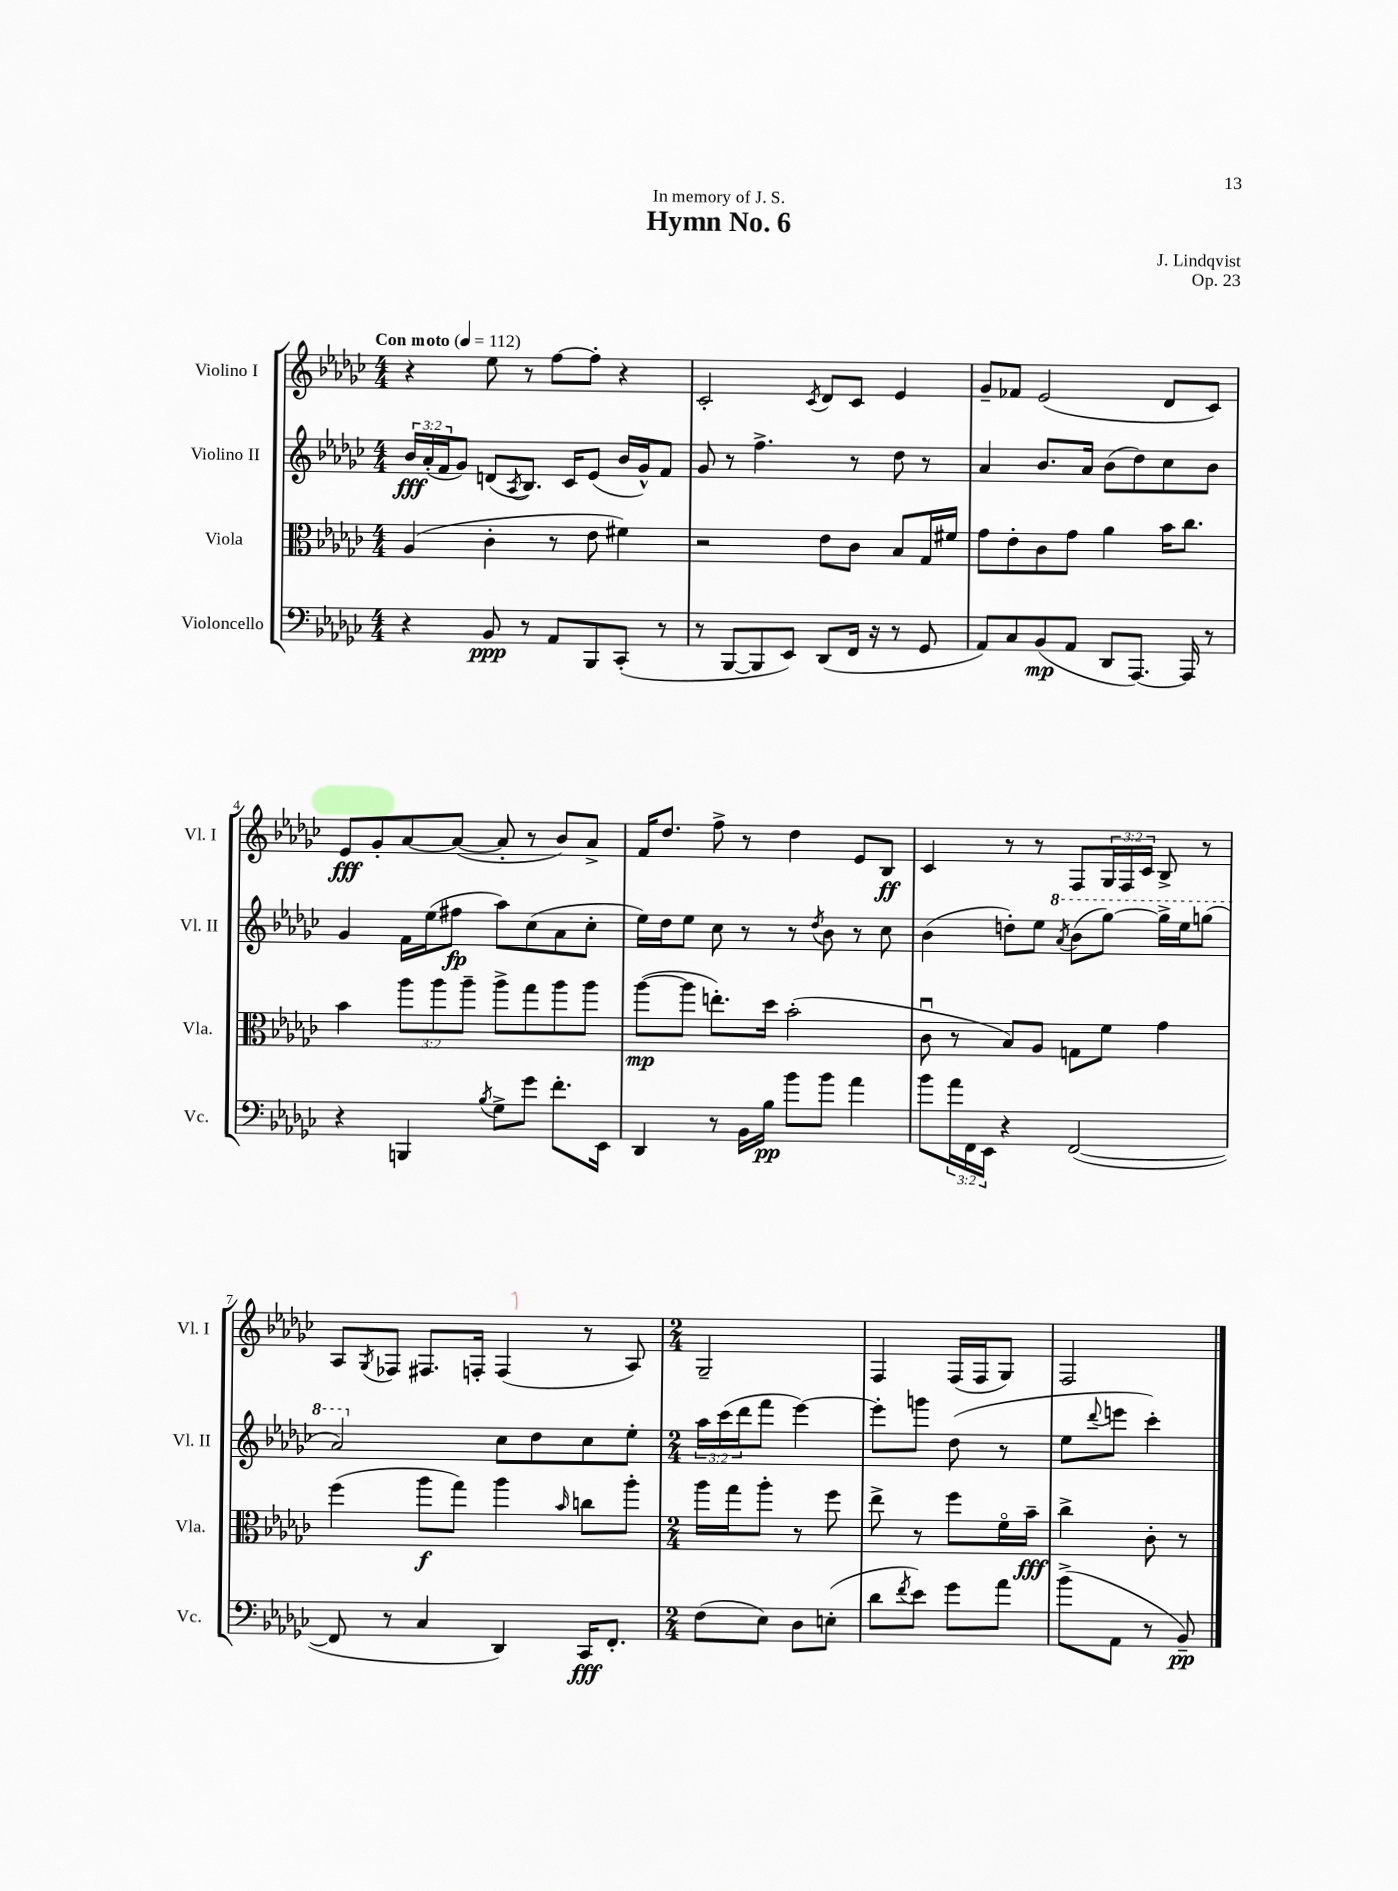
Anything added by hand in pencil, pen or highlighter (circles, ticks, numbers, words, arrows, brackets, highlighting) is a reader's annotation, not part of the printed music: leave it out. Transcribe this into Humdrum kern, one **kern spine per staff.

**kern	**kern	**kern	**kern
*staff4	*staff3	*staff2	*staff1
*clefF4	*clefC3	*clefG2	*clefG2
*k[b-e-a-d-g-c-]	*k[b-e-a-d-g-c-]	*k[b-e-a-d-g-c-]	*k[b-e-a-d-g-c-]
*M4/4	*M4/4	*M4/4	*M4/4
*MM112	*MM112	*MM112	*MM112
4r	(4A-/	24b-/LL	4r
.	.	(24a-'/	.
.	.	24f/J	.
.	.	8g-/J)	.
8BB-/	4c-'\	(8d/L	8ee-\
.	.	8qA-/	.
8r	.	8.B-/J)	8r
8AA-/L	8r	.	[8ff\L
.	.	16c-/LK	.
8BBB-/	8e-\	(8e-/J	8ff'\]J
(8CC-'/J	4f#\)	16b-/LL	4r
.	.	16g-^^/J)	.
8r	.	8f/J	.
=	=	=	=
8r	2r	8g-/	2c-'/
[8BBB-/L	.	8r	.
8BBB-/]	.	4.ff^\	.
8EE-/J)	.	.	.
.	.	.	8qc-/
(8DD-/L	8e-\L	.	8d-/L
16FF/Jk	8c-\J	8r	8c-/J
16r	.	.	.
8r	8B-/L	8dd-\	4e-/
8GG-/	16G-/L	8r	.
.	16f#/JJ	.	.
=	=	=	=
8AA-/L)	8g-\L	4a-/	8g-~/L
8C-/	8e-'\	.	8f-/J
(8BB-/	8c-\	8.b-/L	(2e-/
8AA-/J	8g-\J	.	.
.	.	16a-/Jk	.
8DD-/L	4a-\	(8b-\L	.
[8.AAA-/J)	.	8dd-\)	.
.	16b-\LK	8cc-\	8d-/L
16AAA-/]	8.cc-\J	.	.
8r	.	8b-\J	8c-/J)
=	=	=	=
4r	4b-\	4g-/	8e-/L
.	.	.	8g-'/
4BBB/	12aa-\L	16f\LL	[8a-/
.	.	(16ee-\J	.
.	12aa-\	.	.
.	.	8ff#\J	(8a-/_J
.	12aa-~\J	.	.
8qB-/	.	.	.
8G-^\L	8aa-^\L	8aa-\L)	8a-'/]
8g-\J	8gg-\	(8cc-\	8r
8.f'\L	8aa-\	8a-\	8b-/L)
.	8aa-\J	8cc-'\J	8a-^/J
16EE-\Jk	.	.	.
=	=	=	=
4DD-/	([8aa-\L	16ee-\LL)	16f/LK
.	.	16dd-\J	8.dd-/J
.	8aa-\]J	8ee-\J	.
8r	8.ee'\L)	8cc-\	8ff^\
16BB-\LL	.	8r	8r
16B-\JJ	16dd-\Jk	.	.
8b-\L	(2b-'\	8r	4dd-\
.	.	8qdd-/	.
8b-\J	.	8b-\	.
4a-\	.	8r	8e-/L
.	.	8cc-\	8B-/J
=	=	=	=
8b-\L	8c-u\	(4b-\	4c-/
24a-\L	8r	.	.
24FF\	.	.	.
24EE-\JJ	.	.	.
4r	8B-/L)	8dd'\L)	8r
.	8A-/J	8ee-\J	8r
.	.	8qaa-/	.
([2FF/	8G\L	(8bb-\L	8F/L
.	8f\J	[8ggg-\J)	24G-/L
.	.	.	24F/
.	.	.	24c-/JJ
.	4g-\	16ggg-^\]LL	8B-^/
.	.	16eee-\J	.
.	.	(8ggg\J	8r
=	=	=	=
8FF/]	(4ff\	2aa-/)	8A-/L
.	.	.	8qG-/
8r	.	.	8F-/J
4C-/	8aa-\L	.	8.F#/L
.	8gg-\J)	.	.
.	.	.	16F'/Jk
4DD-/)	4aa-\	8cc-\L	(4F/
.	.	8dd-\	.
.	16qqb-/	.	.
16CC-/LK	8cc\L	8cc-\	8r
8.FF'/J	.	.	.
.	8aa-'\J	8ee-'\J	8A-/)
=	=	=	=
*M2/4	*M2/4	*M2/4	*M2/4
(8F\L	16aa-\LL	24aa-\LL	2G-~/
.	.	(24ccc-\	.
.	16gg-\J	.	.
.	.	24ddd-\J	.
8E-\J)	8aa-'\J	8fff\J	.
8D-\L	8r	[4eee-\)	.
(8E'\J	8ff\	.	.
=	=	=	=
8d-\L	8ee-^\	8eee-'\]L	4F/
8qf/	.	.	.
8e-\J)	8r	8ggg\J	.
8g-\L	8ff\L	(8dd-\	(16F/LL
.	.	.	16F/J
8a-\J	16fo\L	8r	8G-/J)
.	16b-~\JJ	.	.
=	=	=	=
(8b-^\L	4cc-^\	8ee-\L	2F/
.	.	8qqddd-/	.
8AA-\J	.	8eee\J	.
8r	8c-'\	4ccc-'\)	.
8BB-~/)	8r	.	.
==	==	==	==
*-	*-	*-	*-
